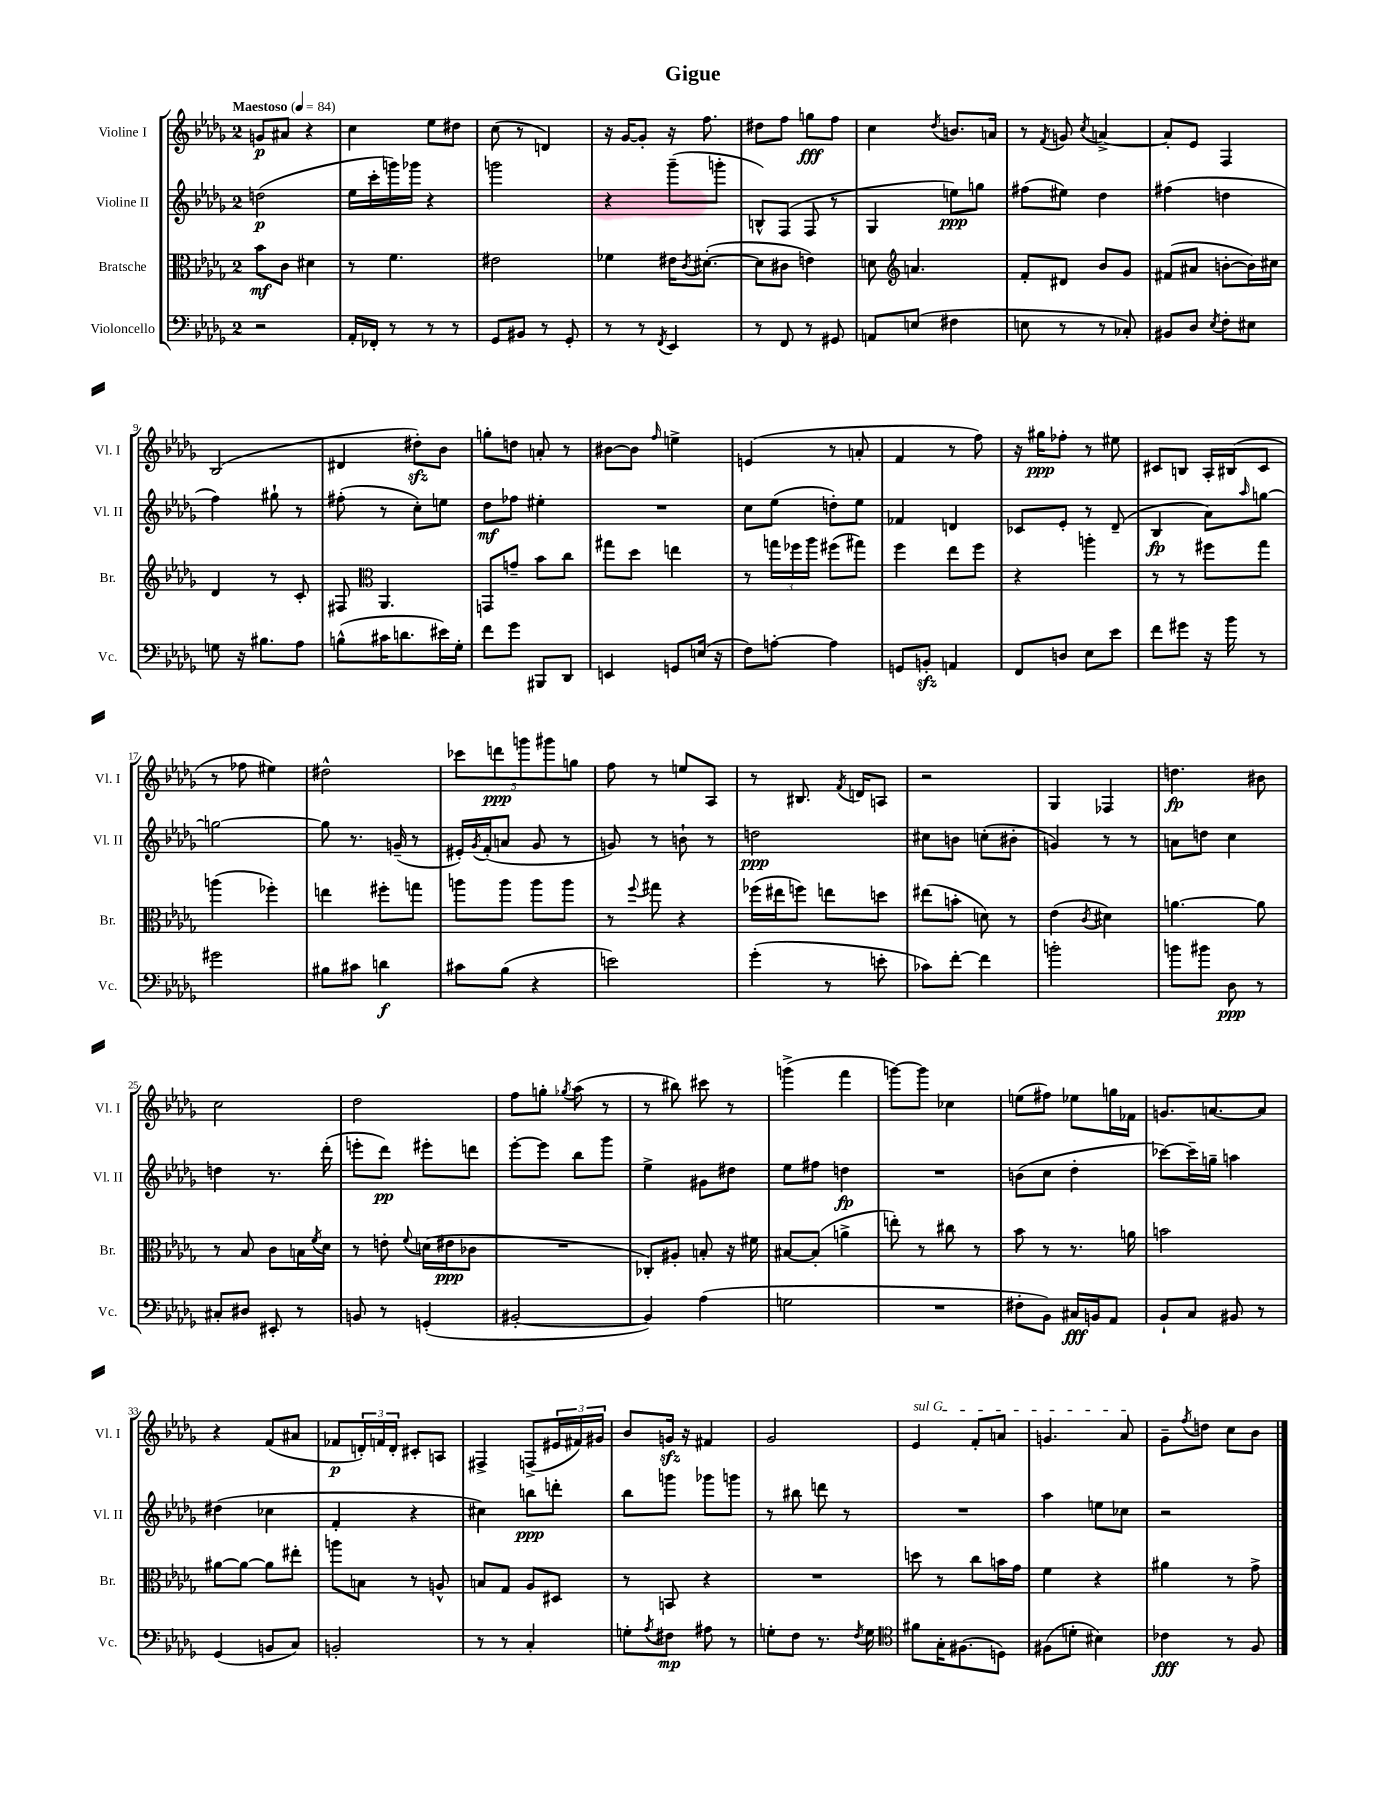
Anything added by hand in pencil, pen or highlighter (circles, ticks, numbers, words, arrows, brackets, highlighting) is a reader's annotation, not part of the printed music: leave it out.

**kern	**dynam	**kern	**dynam	**kern	**dynam	**kern	**dynam
*part4	*part4	*part3	*part3	*part2	*part2	*part1	*part1
*staff4	*staff4	*staff3	*staff3	*staff2	*staff2	*staff1	*staff1
*I"Violoncello	*	*I"Bratsche	*	*I"Violine II	*	*I"Violine I	*
*I'Vc.	*	*I'Br.	*	*I'Vl. II	*	*I'Vl. I	*
*clefF4	*	*clefC3	*	*clefG2	*	*clefG2	*
*k[b-e-a-d-g-]	*	*k[b-e-a-d-g-]	*	*k[b-e-a-d-g-]	*	*k[b-e-a-d-g-]	*
*M2/4	*	*M2/4	*	*M2/4	*	*M2/4	*
*MM84	*	*MM84	*	*MM84	*	*MM84	*
=1	=1	=1	=1	=1	=1	=1	=1
!	!	!	!	!	!	!LO:TX:a:B:t=Maestoso	!
2r	.	8b-\L	mf	(2ddn\	p	8gn/L	p
.	.	8c\J	.	.	.	8a#X/J	.
.	.	4d#X\	.	.	.	4r	.
=2	=2	=2	=2	=2	=2	=2	=2
16AA-'/LL	.	8r	.	16ee-\LL	.	4cc\	.
16FF-X'/JJ	.	.	.	16ccc'\	.	.	.
8r	.	4.f\	.	16gggn\)	.	.	.
.	.	.	.	16ggg-X\JJ	.	.	.
8r	.	.	.	4r	.	8ee-\L	.
8r	.	.	.	.	.	8dd#X\J	.
=3	=3	=3	=3	=3	=3	=3	=3
8GG-/L	.	2e#X\	.	2gggn\	.	(8cc\	.
8BB#X/J	.	.	.	.	.	8r	.
8r	.	.	.	.	.	4dn/)	.
8GG-'/	.	.	.	.	.	.	.
=4	=4	=4	=4	=4	=4	=4	=4
8r	.	4f-X\	.	4r	.	16r	.
.	.	.	.	.	.	[16g-/KL	.
8r	.	.	.	.	.	8g-'/J]	.
8qFF/	.	.	.	.	.	.	.
4EE-/	.	16e#X\KL	.	(8ggg-~\L	.	16r	.
.	.	8qc/	.	.	.	.	.
.	.	([8.d#X'\J	.	.	.	8.ff\	.
.	.	.	.	8gggn'\J	.	.	.
=5	=5	=5	=5	=5	=5	=5	=5
8r	.	8d#\L]	.	8Bn^^/L)	.	8dd#X\L	.
8FF/	.	8c#X\J	.	(8F/J	.	8ff\J	.
8r	.	4en\)	.	8F/	.	8ggn\L	fff
8GG#X/	.	.	.	8r	.	8ff\J	.
=6	=6	=6	=6	=6	=6	=6	=6
8AAn/L	.	8dn\	.	4G-/	.	4cc\	.
*	*	*clefG2	*	*	*	*	*
(8En/J	.	4.an/	.	.	.	.	.
.	.	.	.	.	.	8qdd-/	.
4F#X\	.	.	.	8een\L)	ppp	8.bn/L	.
.	.	.	.	8ggn\J	.	.	.
.	.	.	.	.	.	16an/Jk	.
=7	=7	=7	=7	=7	=7	=7	=7
8En\	.	8f'/L	.	(8ff#X\L	.	8r	.
.	.	.	.	.	.	8qf/	.
8r	.	8d#X/J	.	8ee#X\J)	.	8gn/	.
.	.	.	.	.	.	8qcc/	.
8r	.	8b-/L	.	4dd-\	.	[4an^/	.
8C-X'/)	.	8g-/J	.	.	.	.	.
=8	=8	=8	=8	=8	=8	=8	=8
8BB#X/L	.	(8f#X/L	.	(4ff#X\	.	8a'/L]	.
8D-/J	.	8a#X/J	.	.	.	8e-/J	.
8qE-/	.	.	.	.	.	.	.
8F'\L	.	[8bn'\L	.	4ddn\	.	4F/	.
8E#X\J	.	16b\L])	.	.	.	.	.
.	.	16cc#X\JJ	.	.	.	.	.
!!LO:LB:g=z
=9	=9	=9	=9	=9	=9	=9	=9
8Gn\	.	4d-/	.	4ff\)	.	(2B-/	.
16r	.	.	.	.	.	.	.
8.B#X\L	.	.	.	.	.	.	.
.	.	8r	.	8gg#X`\	.	.	.
8A-\J	.	8c'/	.	8r	.	.	.
=10	=10	=10	=10	=10	=10	=10	=10
(8Bn^^\L	.	8F#X/	.	(8ff#X'\	.	4d#X/	.
*	*	*clefC3	*	*	*	*	*
16c#X\K	.	4.AA-/	.	8r	.	.	.
8.dn\	.	.	.	.	.	.	.
.	.	.	.	8cc'\L)	.	8dd#Xzz'\L)	.
16e#X\L)	.	.	.	8een\J	.	8b-\J	.
16G-'\JJ	.	.	.	.	.	.	.
=11	=11	=11	=11	=11	=11	=11	=11
8f\L	.	8GGn/L	.	8dd-\L	mf	8ggn'\L	.
8g-\J	.	8gn~/J	.	8ff-X\J	.	8ddn\J	.
8BBB#X/L	.	8b-\L	.	4ee#X'\	.	8an'/	.
8DD-/J	.	8cc\J	.	.	.	8r	.
=12	=12	=12	=12	=12	=12	=12	=12
4EEn/	.	8gg#X\L	.	2r	.	[8b#X\L	.
.	.	8dd-\J	.	.	.	8b#\J]	.
.	.	.	.	.	.	16qqff/	.
8GGn/L	.	4een\	.	.	.	4een^\	.
(16En/Jk	.	.	.	.	.	.	.
16r	.	.	.	.	.	.	.
=13	=13	=13	=13	=13	=13	=13	=13
8F\L)	.	8r	.	8cc\L	.	(4en/	.
[8An'\J	.	24ggn\LL	.	(8ee-\J	.	.	.
.	.	24ff-X\	.	.	.	.	.
.	.	24aa-\JJ	.	.	.	.	.
4A\]	.	(8ff#X\L	.	8ddn'\L)	.	8r	.
.	.	8gg#X\J)	.	8ee-\J	.	8an'/	.
=14	=14	=14	=14	=14	=14	=14	=14
8GGn/L	.	4ff\	.	4f-X/	.	4f/	.
8BBnzz'/J	.	.	.	.	.	.	.
4AAn/	.	8ee-\L	.	4dn/	.	8r	.
.	.	8ff\J	.	.	.	8ff\)	.
=15	=15	=15	=15	=15	=15	=15	=15
8FF/L	.	4r	.	8c-X/L	.	16r	.
.	.	.	.	.	.	16gg#X\KL	ppp
8Dn/J	.	.	.	8e-'/J	.	8ff-X'\J	.
8E-\L	.	4aan'\	.	8r	.	8r	.
8e-\J	.	.	.	(8d-~/	.	8ee#X\	.
=16	=16	=16	=16	=16	=16	=16	=16
8f\L	.	8r	.	4B-/	fp	8c#X/L	.
8g#X\J	.	8r	.	.	.	8Bn/J	.
16r	.	8ff#X\L	.	8a-\L)	.	16A-'/LL	.
16b-\	.	.	.	.	.	(16B#X/J	.
.	.	.	.	16qqaa-/	.	.	.
8r	.	8gg-\J	.	[8ggn\J	.	8c#/J	.
!!LO:LB:g=z
=17	=17	=17	=17	=17	=17	=17	=17
2g#X\	.	(4aan\	.	2ggn\_	.	8r	.
.	.	.	.	.	.	8ff-X\	.
.	.	4ff-X'\)	.	.	.	4ee#X\)	.
=18	=18	=18	=18	=18	=18	=18	=18
8B#X\L	.	4een\	.	8gg\]	.	2dd#X^^\	.
8c#X\J	.	.	.	8.r	.	.	.
4dn\	f	8ff#X'\L	.	.	.	.	.
.	.	.	.	(16gn~/	.	.	.
.	.	8ggn\J	.	8r	.	.	.
=19	=19	=19	=19	=19	=19	=19	=19
8c#X\L	.	8aan\L	.	16e#X'/LL)	.	10ccc-X\L	.
.	.	.	.	8qg-/	.	.	.
.	.	.	.	(16f'/J	.	.	.
.	.	.	.	.	.	10dddn\	ppp
(8B-\J	.	8aa\J	.	8an/J	.	.	.
.	.	.	.	.	.	10gggn\	.
4r	.	8aa\L	.	8g-/	.	.	.
.	.	.	.	.	.	10ggg#X\	.
.	.	8aa\J	.	8r	.	.	.
.	.	.	.	.	.	10ggn\J	.
=20	=20	=20	=20	=20	=20	=20	=20
2en\)	.	8r	.	8gn/)	.	8ff\	.
.	.	8qqff/	.	.	.	.	.
.	.	8gg#X\	.	8r	.	8r	.
.	.	4r	.	8bn`\	.	8een/L	.
.	.	.	.	8r	.	8A-/J	.
=21	=21	=21	=21	=21	=21	=21	=21
(4g-'\	.	(16ff-X\LL	.	2ddn\	ppp	8r	.
.	.	16ee#X\J	.	.	.	.	.
.	.	8ffn\J)	.	.	.	8.B#X/	.
8r	.	8een\L	.	.	.	.	.
.	.	.	.	.	.	8qf/	.
.	.	.	.	.	.	16dn/KL	.
8en'\	.	8ddn\J	.	.	.	8An/J	.
=22	=22	=22	=22	=22	=22	=22	=22
8c-X\L)	.	(8ee#X\L	.	8cc#X\L	.	2r	.
[8f'\J	.	8bn'\J	.	8bn\J	.	.	.
4f\]	.	8dn\)	.	(8ccn'\L	.	.	.
.	.	8r	.	8b#X'\J	.	.	.
=23	=23	=23	=23	=23	=23	=23	=23
2bn'\	.	(4e-\	.	4gn/)	.	4G-/	.
.	.	8qc/	.	.	.	.	.
.	.	4d#X\)	.	8r	.	4F-X/	.
.	.	.	.	8r	.	.	.
=24	=24	=24	=24	=24	=24	=24	=24
8bn\L	.	[4.an\	.	8an\L	.	4.ddn\	fp
8b#X\J	.	.	.	8ddn\J	.	.	.
8D-\	ppp	.	.	4cc\	.	.	.
8r	.	8a\]	.	.	.	8b#X\	.
!!LO:LB:g=z
=25	=25	=25	=25	=25	=25	=25	=25
8C#X'/L	.	8r	.	4ddn\	.	2cc\	.
8D#X/J	.	8B-/	.	.	.	.	.
8EE#X'/	.	8c\L	.	8.r	.	.	.
8r	.	16Bn\L	.	.	.	.	.
.	.	8qf/	.	.	.	.	.
.	.	16d-\JJ	.	(16ddd-'\	.	.	.
=26	=26	=26	=26	=26	=26	=26	=26
8BBn/	.	8r	.	8eeen'\L	.	2dd-\	.
8r	.	8en'\	.	8ddd-\J)	pp	.	.
.	.	8qqf/	.	.	.	.	.
(4GGn'/	.	(16dn\LL	.	8eee#X'\L	.	.	.
.	.	16e#X\J	ppp	.	.	.	.
.	.	8c-X\J	.	8dddn\J	.	.	.
=27	=27	=27	=27	=27	=27	=27	=27
[2BB#X'/	.	2r	.	[8eee-'\L	.	8ff\L	.
.	.	.	.	8eee-\J]	.	8ggn'\J	.
.	.	.	.	.	.	8qgg-X/	.
.	.	.	.	8bb-\L	.	(8aa-\	.
.	.	.	.	8ggg-\J	.	8r	.
=28	=28	=28	=28	=28	=28	=28	=28
4BB#/])	.	8C-X'/L)	.	4ee-^\	.	8r	.
.	.	8A#X'/J	.	.	.	8bb#X\)	.
(4A-\	.	8Bn'/	.	8g#X\L	.	8ccc#X\	.
.	.	16r	.	8dd#X\J	.	8r	.
.	.	16f#X\	.	.	.	.	.
=29	=29	=29	=29	=29	=29	=29	=29
2Gn\	.	[8B#X/L	.	8ee-\L	.	(4gggn^\	.
.	.	(8B#'/J]	.	8ff#X\J	.	.	.
.	.	4an^\	.	4ddn\	fp	4fff\	.
=30	=30	=30	=30	=30	=30	=30	=30
2r	.	8een'\)	.	2r	.	[8gggn\L)	.
.	.	8r	.	.	.	8ggg\J]	.
.	.	8cc#X\	.	.	.	4cc-X\	.
.	.	8r	.	.	.	.	.
=31	=31	=31	=31	=31	=31	=31	=31
8F#X'\L	.	8b-\	.	(8bn\L	.	(8een\L	.
8BB-\J)	.	8r	.	8cc\J	.	8ff#X\J)	.
16C#X/LL	fff	8.r	.	4dd-'\	.	8ee-X\L	.
16BBn/J	.	.	.	.	.	.	.
8AA-/J	.	.	.	.	.	16ggn\L	.
.	.	16an\	.	.	.	16f-X\JJ	.
=32	=32	=32	=32	=32	=32	=32	=32
8BB-`/L	.	2bn\	.	[8ccc-X\L)	.	8.gn/L	.
8C/J	.	.	.	16ccc-~\L]	.	.	.
.	.	.	.	16ggn~\JJ	.	[8.an/	.
8BB#X/	.	.	.	4aan\	.	.	.
8r	.	.	.	.	.	8a/J]	.
!!LO:LB:g=z
=33	=33	=33	=33	=33	=33	=33	=33
(4GG-/	.	[8a#X\L	.	(4dd#X\	.	4r	.
.	.	8a#\J_	.	.	.	.	.
8BBn/L	.	8a#\L]	.	4cc-X\	.	(8f/L	.
8C/J)	.	8ee#X'\J	.	.	.	8a#X/J	.
=34	=34	=34	=34	=34	=34	=34	=34
2BBn'/	.	8aan\L	.	4f'/	.	8f-X/L	p
.	.	8Bn\J	.	.	.	24dn'/L)	.
.	.	.	.	.	.	24fn/	.
.	.	.	.	.	.	24d'/JJ	.
.	.	8r	.	4r	.	8c#X'/L	.
.	.	8An^^/	.	.	.	8An/J	.
=35	=35	=35	=35	=35	=35	=35	=35
8r	.	8Bn/L	.	4cc#X\)	.	4F#X^/	.
8r	.	8G-/J	.	.	.	.	.
4C'/	.	8A-/L	.	8bbn\L	ppp	(8Fn^/L	.
.	.	8D#X/J	.	8dddn'\J	.	24e#X/L	.
.	.	.	.	.	.	24f#X/)	.
.	.	.	.	.	.	24g#X/JJ	.
=36	=36	=36	=36	=36	=36	=36	=36
8Gn'\L	.	8r	.	8bb-\L	.	8b-/L	.
8qA-/	.	.	.	.	.	.	.
8F#X\J	mp	8BBn/	.	8gggn\J	.	16gnzz/Jk	.
.	.	.	.	.	.	16r	.
8A#X\	.	4r	.	8ggg-X\L	.	4f#X/	.
8r	.	.	.	8gggn\J	.	.	.
=37	=37	=37	=37	=37	=37	=37	=37
8Gn'\L	.	2r	.	8r	.	2g-/	.
8F\J	.	.	.	8bb#X\	.	.	.
8.r	.	.	.	8dddn\	.	.	.
.	.	.	.	8r	.	.	.
8qF/	.	.	.	.	.	.	.
16G\	.	.	.	.	.	.	.
=38	=38	=38	=38	=38	=38	=38	=38
*clefC4	*	*	*	*	*	*	*
!	!	!	!	!	!	!LO:TX:a:i:t=sul G	!
8f#X\L	.	8ddn\	.	2r	.	4e-/	.
16G-'\K	.	8r	.	.	.	.	.
(8.F#X\	.	.	.	.	.	.	.
.	.	8cc\L	.	.	.	8f'/L	.
8Dn\J)	.	16bn\L	.	.	.	8an/J	.
.	.	16g-\JJ	.	.	.	.	.
=39	=39	=39	=39	=39	=39	=39	=39
(8F#X\L	.	4f\	.	4aa-\	.	4.gn/	.
8dn'\J	.	.	.	.	.	.	.
4B#X\)	.	4r	.	8een\L	.	.	.
.	.	.	.	8cc-X\J	.	8a-/	.
=40	=40	=40	=40	=40	=40	=40	=40
4c-X\	fff	4a#X\	.	2r	.	8g-~\L	.
.	.	.	.	.	.	8qff/	.
.	.	.	.	.	.	8ddn\J	.
8r	.	8r	.	.	.	8cc\L	.
8F/	.	8g-^\	.	.	.	8b-\J	.
==	==	==	==	==	==	==	==
*-	*-	*-	*-	*-	*-	*-	*-
